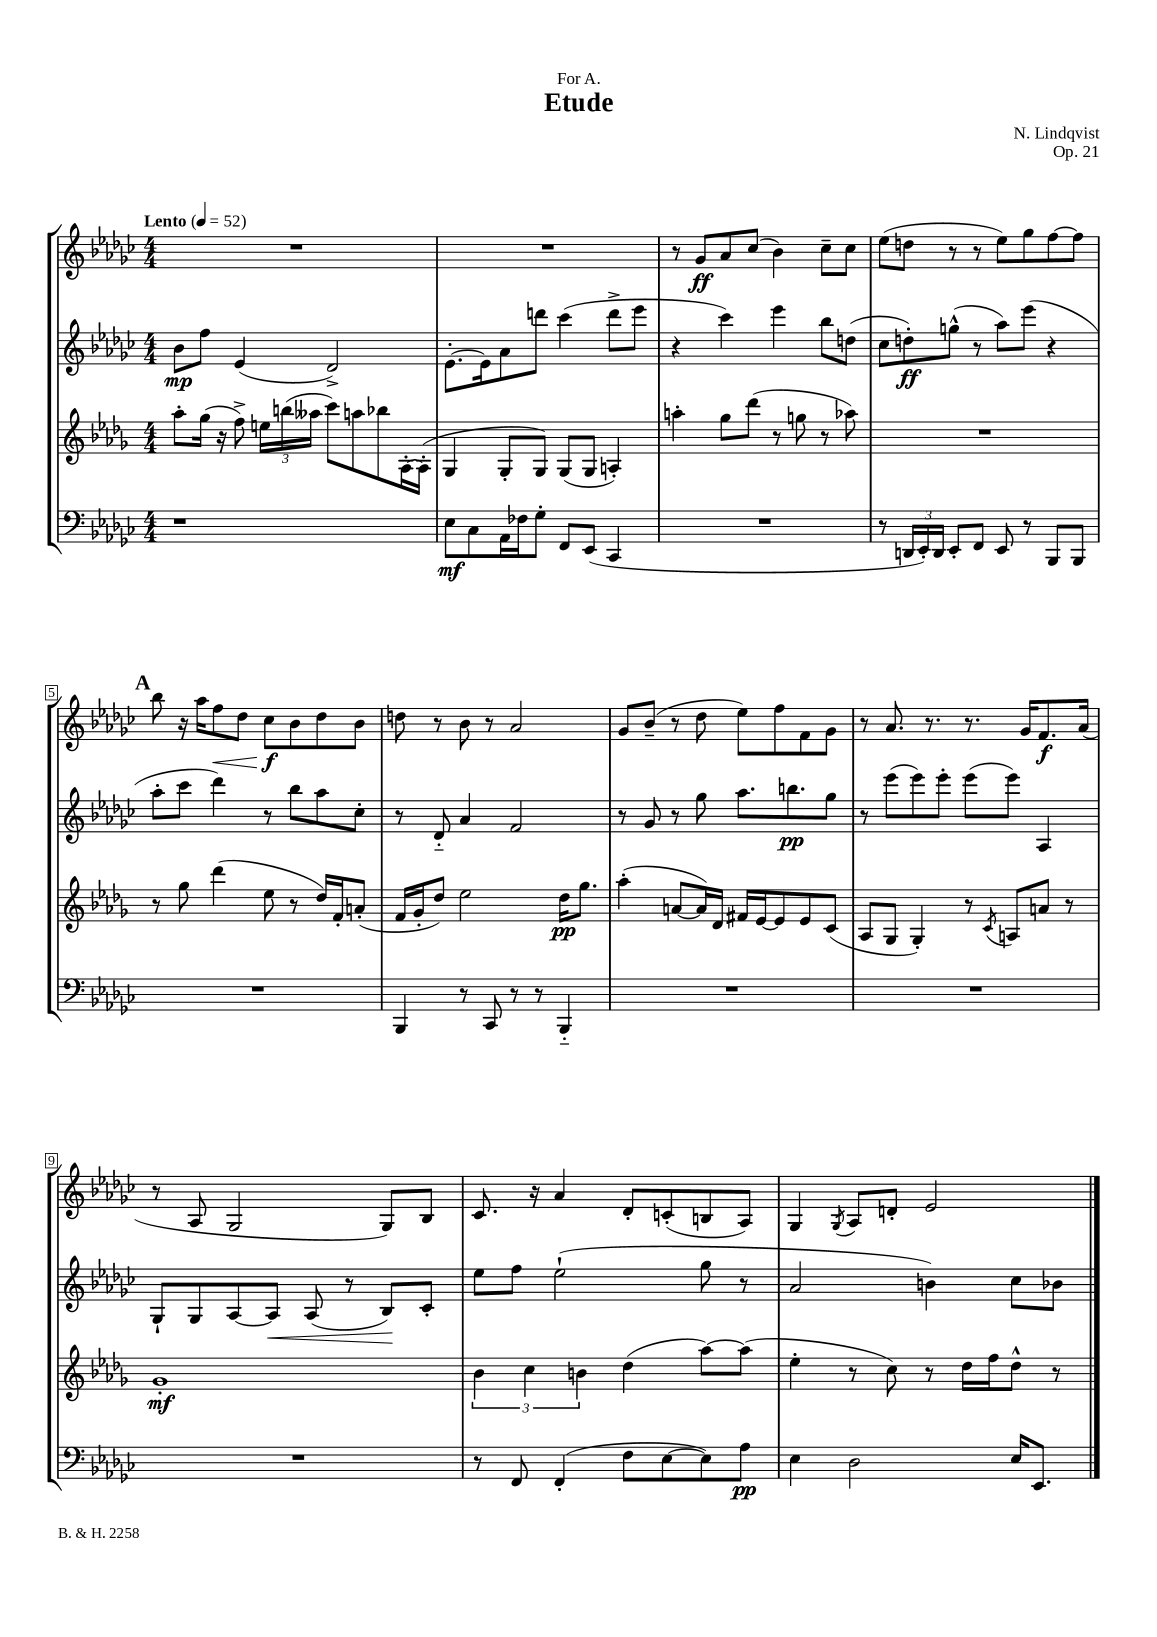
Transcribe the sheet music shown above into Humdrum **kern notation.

**kern	**kern	**kern	**kern
*staff4	*staff3	*staff2	*staff1
*clefF4	*clefG2	*clefG2	*clefG2
*k[b-e-a-d-g-c-]	*k[b-e-a-d-g-]	*k[b-e-a-d-g-c-]	*k[b-e-a-d-g-c-]
*M4/4	*M4/4	*M4/4	*M4/4
*MM52	*MM52	*MM52	*MM52
1r	8aa-'	8b-	1r
.	(16gg-	8ff	.
.	16r	.	.
.	8ff^)	(4e-	.
.	24ee	.	.
.	(24bb	.	.
.	24aa--	.	.
.	8ccc)	2d-^)	.
.	8aa	.	.
.	8bb-	.	.
.	[16A-'	.	.
.	(16A-']	.	.
=	=	=	=
8E-	4G-	[8.e-'	1r
8C-	.	.	.
.	.	16e-]	.
16AA-	8G-'	8a-	.
16F-	.	.	.
8G-'	8G-)	8ddd	.
8FF	(8G-	(4ccc-	.
(8EE-	8G-	.	.
4CC-	4A')	8ddd^	.
.	.	8eee-	.
=	=	=	=
1r	4aa'	4r	8r
.	.	.	8g-
.	8gg-	4ccc-)	8a-
.	(8ddd-	.	(8cc-
.	8r	4eee-	4b-)
.	8gg	.	.
.	8r	8bb-	8cc-~
.	8aa-)	(8dd	8cc-
=	=	=	=
8r	1r	8cc-	(8ee-
24DD	.	8dd')	8dd
24EE-')	.	.	.
24DD	.	.	.
8EE-'	.	(8gg^^	8r
8FF	.	8r	8r
8EE-	.	8aa-)	8ee-)
8r	.	(8eee-	8gg-
8BBB-	.	4r	[8ff
8BBB-	.	.	8ff]
=	=	=	=
1r	8r	8aa-'	8bb-
.	8gg-	8ccc-	16r
.	.	.	16aa-
.	(4ddd-	4ddd-)	8ff
.	.	.	8dd-
.	8ee-	8r	8cc-
.	8r	8bb-	8b-
.	16dd-)	8aa-	8dd-
.	16f'	.	.
.	(8a'	8cc-'	8b-
=	=	=	=
4BBB-	16f	8r	8dd
.	16g-'	.	.
.	8dd-)	8d-'~	8r
8r	2ee-	4a-	8b-
8CC-	.	.	8r
8r	.	2f	2a-
8r	.	.	.
4BBB-'~	16dd-	.	.
.	8.gg-	.	.
=	=	=	=
1r	(4aa-'	8r	8g-
.	.	8g-	(8b-~
.	[8a	8r	8r
.	16a])	8gg-	8dd-
.	16d-	.	.
.	16f#	8.aa-	8ee-)
.	[16e-	.	.
.	8e-]	.	8ff
.	.	8.bb	.
.	8e-	.	8f
.	(8c	8gg-	8g-
=	=	=	=
1r	8A-	8r	8r
.	8G-	(8eee-	8.a-
.	4G-')	8eee-)	.
.	.	.	8.r
.	.	8eee-'	.
.	8r	(8eee-	8.r
.	8qc	.	.
.	8A	8eee-)	.
.	.	.	16g-
.	8a	4A-	8.f
.	8r	.	.
.	.	.	(16a-
=	=	=	=
1r	1g-'	8G-`	8r
.	.	8G-	8A-
.	.	[8A-	2G-
.	.	8A-]	.
.	.	(8A-	.
.	.	8r	.
.	.	8B-)	8G-)
.	.	8c-'	8B-
=	=	=	=
8r	6b-	8ee-	8.c-
8FF	.	8ff	.
.	6cc	.	.
.	.	.	16r
(4FF'	.	(2ee-`	4a-
.	6b	.	.
8F	(4dd-	.	8d-'
[8E-	.	.	(8c'
8E-])	[8aa-)	8gg-	8B
8A-	(8aa-]	8r	8A-)
=	=	=	=
4E-	4ee-'	2a-	4G-
.	.	.	8qG-
2D-	8r	.	8A-
.	8cc)	.	8d'
.	8r	4b)	2e-
.	16dd-	.	.
.	16ff	.	.
16E-	8dd-^^	8cc-	.
8.EE-	.	.	.
.	8r	8b-	.
==	==	==	==
*-	*-	*-	*-
